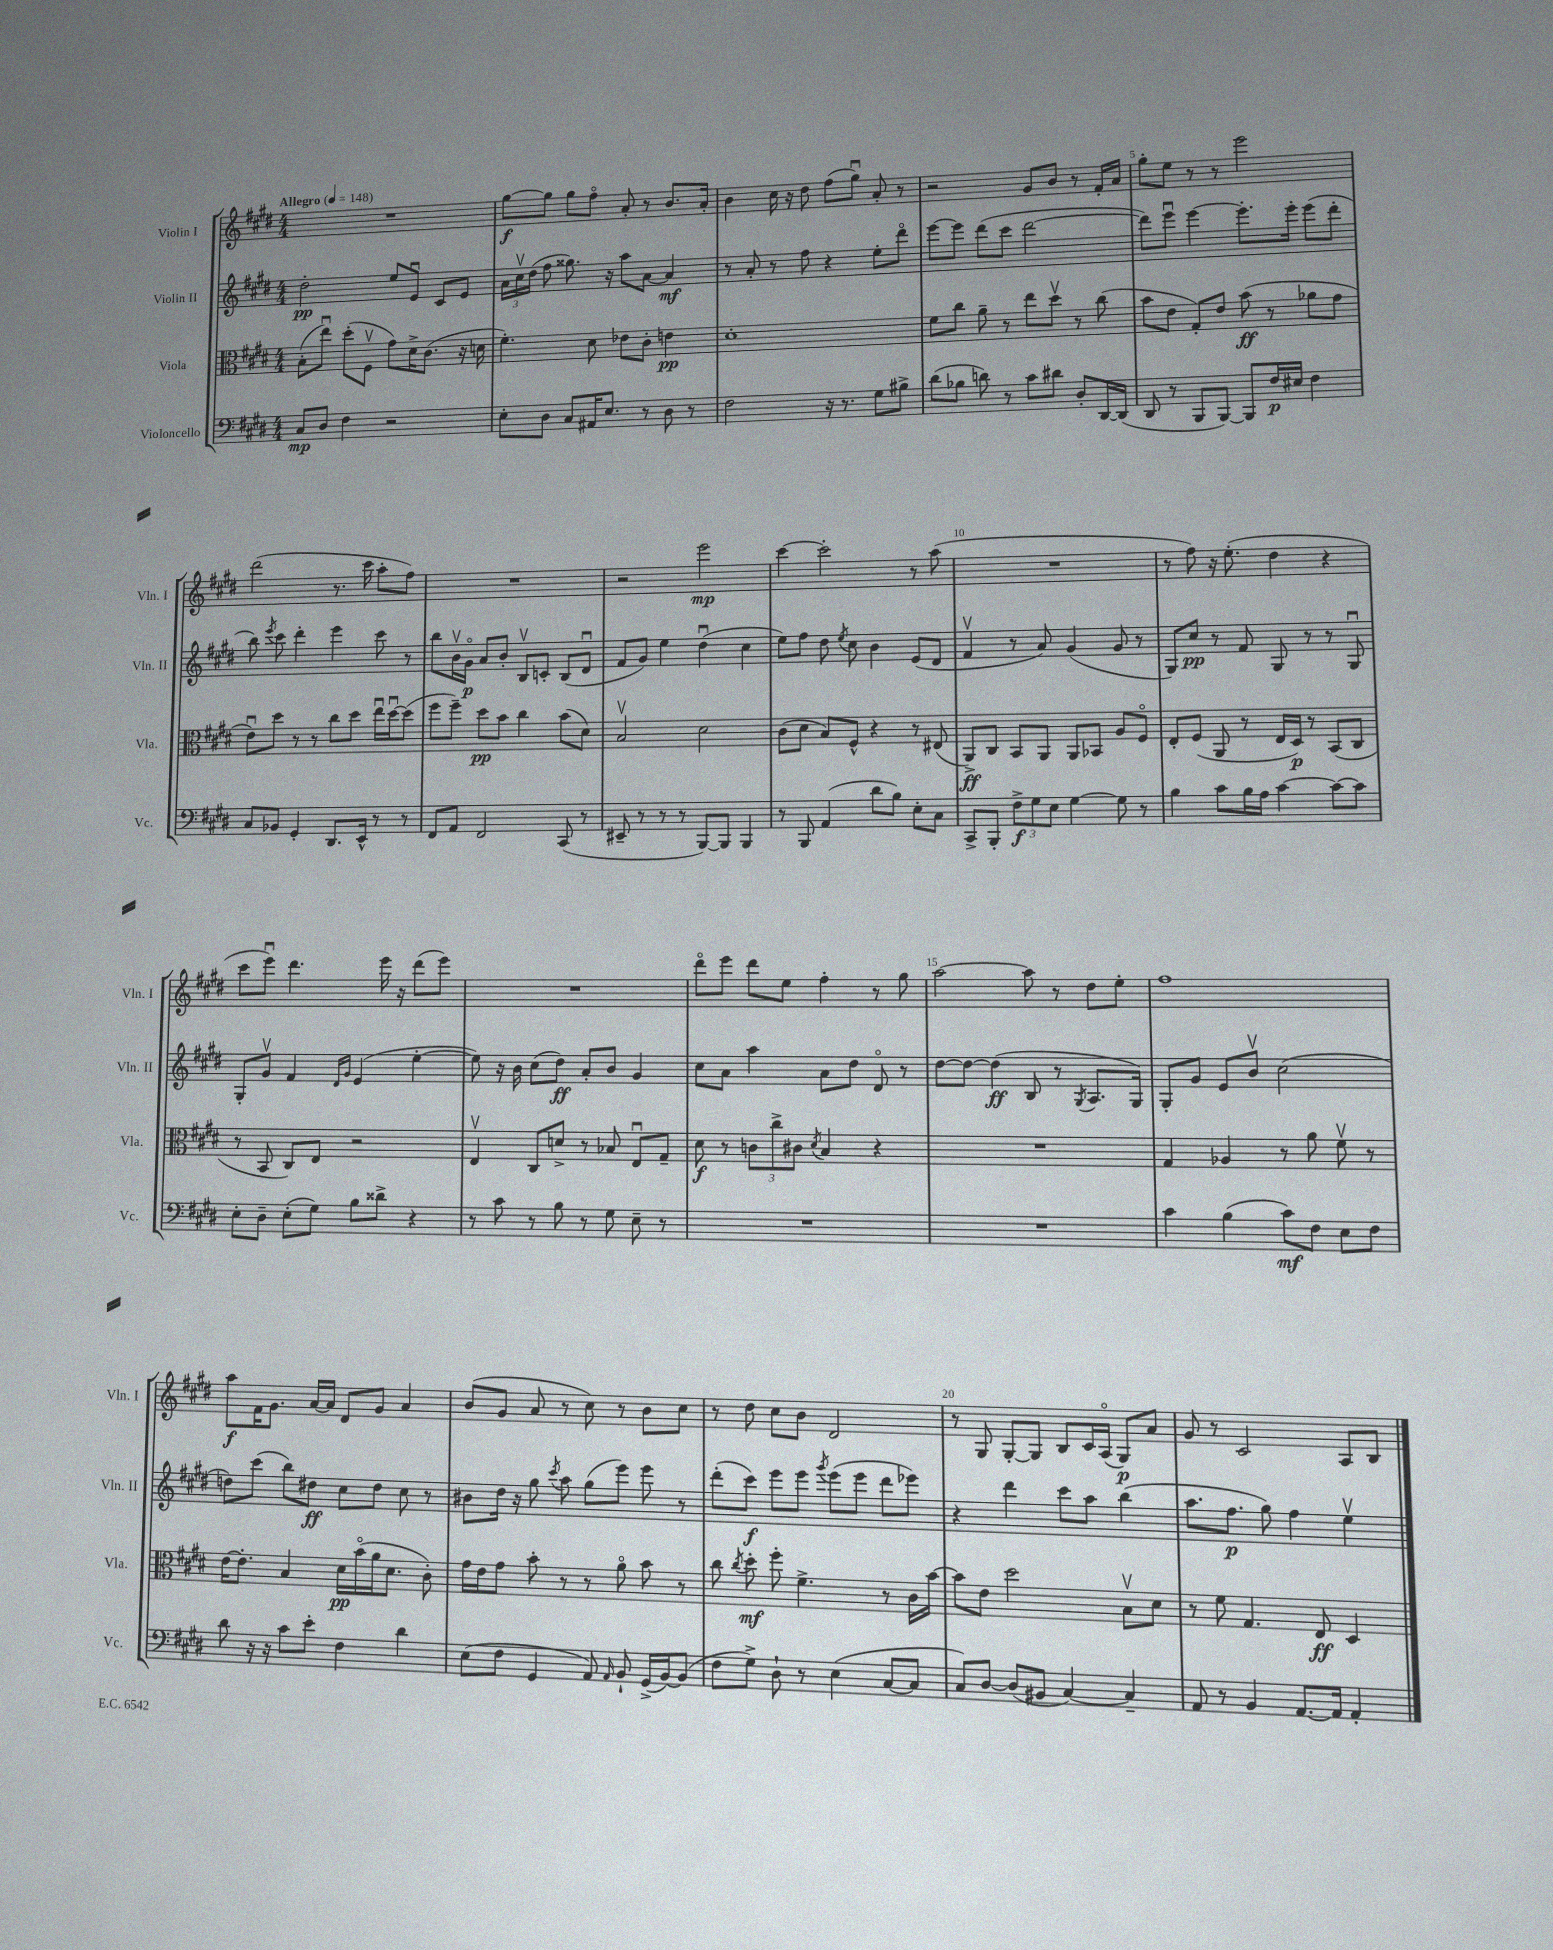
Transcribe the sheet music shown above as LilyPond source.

<<
\new StaffGroup <<
\new Staff = "s0" \with { instrumentName = "Violin I" shortInstrumentName = "Vln. I" } {
    \clef treble \key e \major \numericTimeSignature \time 4/4 \tempo "Allegro" 4 = 148
    \autoBeamOff R1 |
    gis''8[~\f gis''8] gis''8[ fis''8]\flageolet a'8-. r8 b'8.[ a'16]-. |
    b'4 cis''16 r16 dis''8 fis''8[( gis''8]\downbow) a'8-. r8 |
    r2 gis'8[ b'8] r8 fis'16[-. a'16] |
    gis''8[-. e''8] r8 r8 e'''2 |
    dis'''2( r8. cis'''16 a''8[-. fis''8]) |
    R1 |
    r2 e'''2\mp |
    cis'''4~ cis'''2-. r8 a''8( |
    R1 |
    r8 fis''8) r16 e''8.-.( dis''4 r4 |
    cis'''8[ e'''8]\downbow) dis'''4. e'''16 r16 dis'''8[( e'''8]) |
    R1 |
    dis'''8[\flageolet e'''8] dis'''8[ e''8] fis''4-. r8 gis''8 |
    a''2~ a''8 r8 dis''8[ e''8]-. |
    fis''1 |
    a''8[\f fis'16 gis'8.] a'16[~ a'16] dis'8[ gis'8] a'4 |
    b'8[( gis'8] a'8 r8 cis''8) r8 b'8[ cis''8] |
    r8 dis''8 cis''8[ b'8] dis'2 |
    r8 gis8 gis8[~-. gis8] b8[ cis'16 a16]\flageolet( gis8[\p) a'8] |
    gis'8 r8 cis'2 a8[ b8] \bar "|." |
}
\new Staff = "s1" \with { instrumentName = "Violin II" shortInstrumentName = "Vln. II" } {
    \clef treble \key e \major \numericTimeSignature \time 4/4
    \autoBeamOff dis''2-.\pp e''8[ e'8]\downbow cis'8[ e'8] |
    \tuplet 3/2 { a'16[ cis''16\upbow dis''16]( } fis''8 gisis''8.) r16 a''8[ a'8]~ a'4\mf |
    r8 a'8-. r8 fis''8 r4 e''8[-. dis'''8]\flageolet |
    e'''8[~ e'''8] dis'''8[( cis'''8] dis'''2~ |
    dis'''8[) e'''8]\downbow e'''4~ e'''8.[-. e'''16]-. e'''8[( dis'''8]-. |
    b''8) \acciaccatura { e'''8 } cis'''8 dis'''4-. e'''4 cis'''8 r8 |
    b''8[ b'16\upbow gis'16]\flageolet\p a'8[ b'8]-. b8[\upbow c'8]-. b8[( dis'8]\downbow |
    fis'8[ gis'8]) e''4 dis''4\downbow( cis''4 |
    e''8[) fis''8] dis''8 \acciaccatura { e''8 } cis''8 b'4 e'8[( dis'8] |
    fis'4\upbow r8 a'8) gis'4( gis'8 r8 |
    gis8[) cis''8]\pp r8 fis'8 gis8 r8 r8 gis8\downbow |
    gis8[-. gis'8]\upbow fis'4 \grace { dis'16[ gis'16] } e'4( e''4~-. |
    e''8) r16 b'16 cis''8[( dis''8]\ff) a'8[-. b'8] gis'4 |
    cis''8[ a'8] a''4 a'8[ dis''8] dis'8\flageolet r8 |
    dis''8[~ dis''8]~ dis''4\ff( b8 r8 \acciaccatura { gis8 } a8.[ gis16]) |
    gis8[-. gis'8] e'8[ b'8]\upbow cis''2( |
    d''8[) cis'''8]( b''8[) dis''8]\ff cis''8[ dis''8] cis''8 r8 |
    bis'8[ dis''16] r16 gis''8 \acciaccatura { cis'''8 } a''8 gis''8[( e'''8]) e'''8 r8 |
    dis'''8[-.( cis'''8]\f) e'''8[ e'''8] \acciaccatura { gis'''8 } e'''8[( e'''8] dis'''8[ ees'''8]) |
    r4 dis'''4 cis'''8[ a''8] b''4( |
    a''8.[ fis''8.]\p gis''8) fis''4 e''4\upbow \bar "|." |
}
\new Staff = "s2" \with { instrumentName = "Viola" shortInstrumentName = "Vla." } {
    \clef alto \key e \major \numericTimeSignature \time 4/4
    \autoBeamOff b8[-.( e''8]\downbow) dis''8[-.( fis8]\upbow gis'8[) dis'16-> cis'8.]( r16 d'16 |
    fis'4.-.) dis'8 ees'8[ cis'8]-. e'4\pp |
    dis'1-. |
    fis'8[ cis''8] a'8-- r8 e''8[ dis''8]\upbow r8 cis''8( |
    b'8[ e'8] gis8[-.) e'8] b'8\ff( r8 aes'8[ gis'8] |
    e'8[\downbow) dis''8] r8 r8 cis''8[ dis''8] e''16[\downbow dis''16~\downbow dis''8]( |
    fis''8[ fis''8]--) dis''8[\pp b'8] cis''4 b'8[( dis'8]) |
    b2\upbow dis'2 |
    cis'8[( dis'8] b8[) fis8]-^ r4 r8 eis8( |
    a,8[->\ff) cis8] b,8[ a,8] a,8[ bes,8] a8[ fis8]\flageolet |
    e8[-. fis8]( a,8 r8 e16[ dis16]\p) r8 b,8[( cis8] |
    r8 b,8 cis8[) e8] r2 |
    e4\upbow cis8[ d'8]-> r8 bes8 e8[\downbow gis8]-- |
    dis'8\f r8 \tuplet 3/2 { c'8[ cis''8-> cis'8] } \acciaccatura { dis'8 } b4 r4 |
    R1 |
    gis4 aes4 r8 a'8 fis'8\upbow r8 |
    e'16[~ e'8.]-. b4 dis'16[\pp b'16\flageolet( a'16 dis'8.] cis'8-.) |
    gis'16[ e'16 gis'8] b'8-. r8 r8 a'8\flageolet b'8 r8 |
    cis''8 \acciaccatura { cis''8 } dis''8-.\mf fis''8-. fis'4.-> r8 cis'16[ b'16]~ |
    b'8[ e'8] dis''2 b8[\upbow dis'8] |
    r8 fis'8 gis4. e8\ff dis4 \bar "|." |
}
\new Staff = "s3" \with { instrumentName = "Violoncello" shortInstrumentName = "Vc." } {
    \clef bass \key e \major \numericTimeSignature \time 4/4
    \autoBeamOff cis8[\mp dis8] fis4 r2 |
    e8[-. dis8] cis8[ ais,16 e8.] r8 dis8 r8 |
    fis2 r16 r8. gis8[ bis8]-> |
    dis'8[( bes8] d'8) r8 cis'8[ dis'8] dis8[-. dis,16~ dis,16]( |
    dis,8 r8 b,,8[ b,,8]~) b,,8[ fis16\p eis16] fis4 |
    cis8[ bes,8] gis,4-. dis,8.[ e,16]-^ r8 r8 |
    fis,8[ a,8] fis,2 cis,8( r8 |
    eis,8-- r8 r8 r8 b,,8[~) b,,8] b,,4 |
    r8 b,,8 a,4( dis'8[ b8]) e8[-. cis8] |
    cis,8[-> b,,8]-. \tuplet 3/2 { fis8[->\f gis8 e8] } gis4~ gis8 r8 |
    b4 cis'8[ b16 a16] cis'4~ cis'8[~ cis'8] |
    e8[-. dis8]-- e8[-.( gis8]) b8[ disis'8]-> r4 |
    r8 cis'8 r8 b8 r8 gis8 e8-- r8 |
    R1 |
    R1 |
    cis'4 b4( cis'8[\mf) fis8] e8[ fis8] |
    dis'8 r16 r16 cis'8[ e'8]-. fis4 dis'4 |
    e8[( fis8] gis,4 a,8) \grace { a,16 } b,8-! gis,16[->( b,16~) b,8]( |
    fis8[ gis8]->) dis8-! r8 e4( cis8[~ cis8] |
    cis8[) dis8]~ dis8[( bis,8] cis4~) cis4-- |
    a,8 r8 b,4 a,8.[~ a,16] a,4-. \bar "|." |
}
>>
>>
\layout { \context { \Score \override BarNumber.break-visibility = ##(#f #t #t) barNumberVisibility = #(every-nth-bar-number-visible 5) } }
